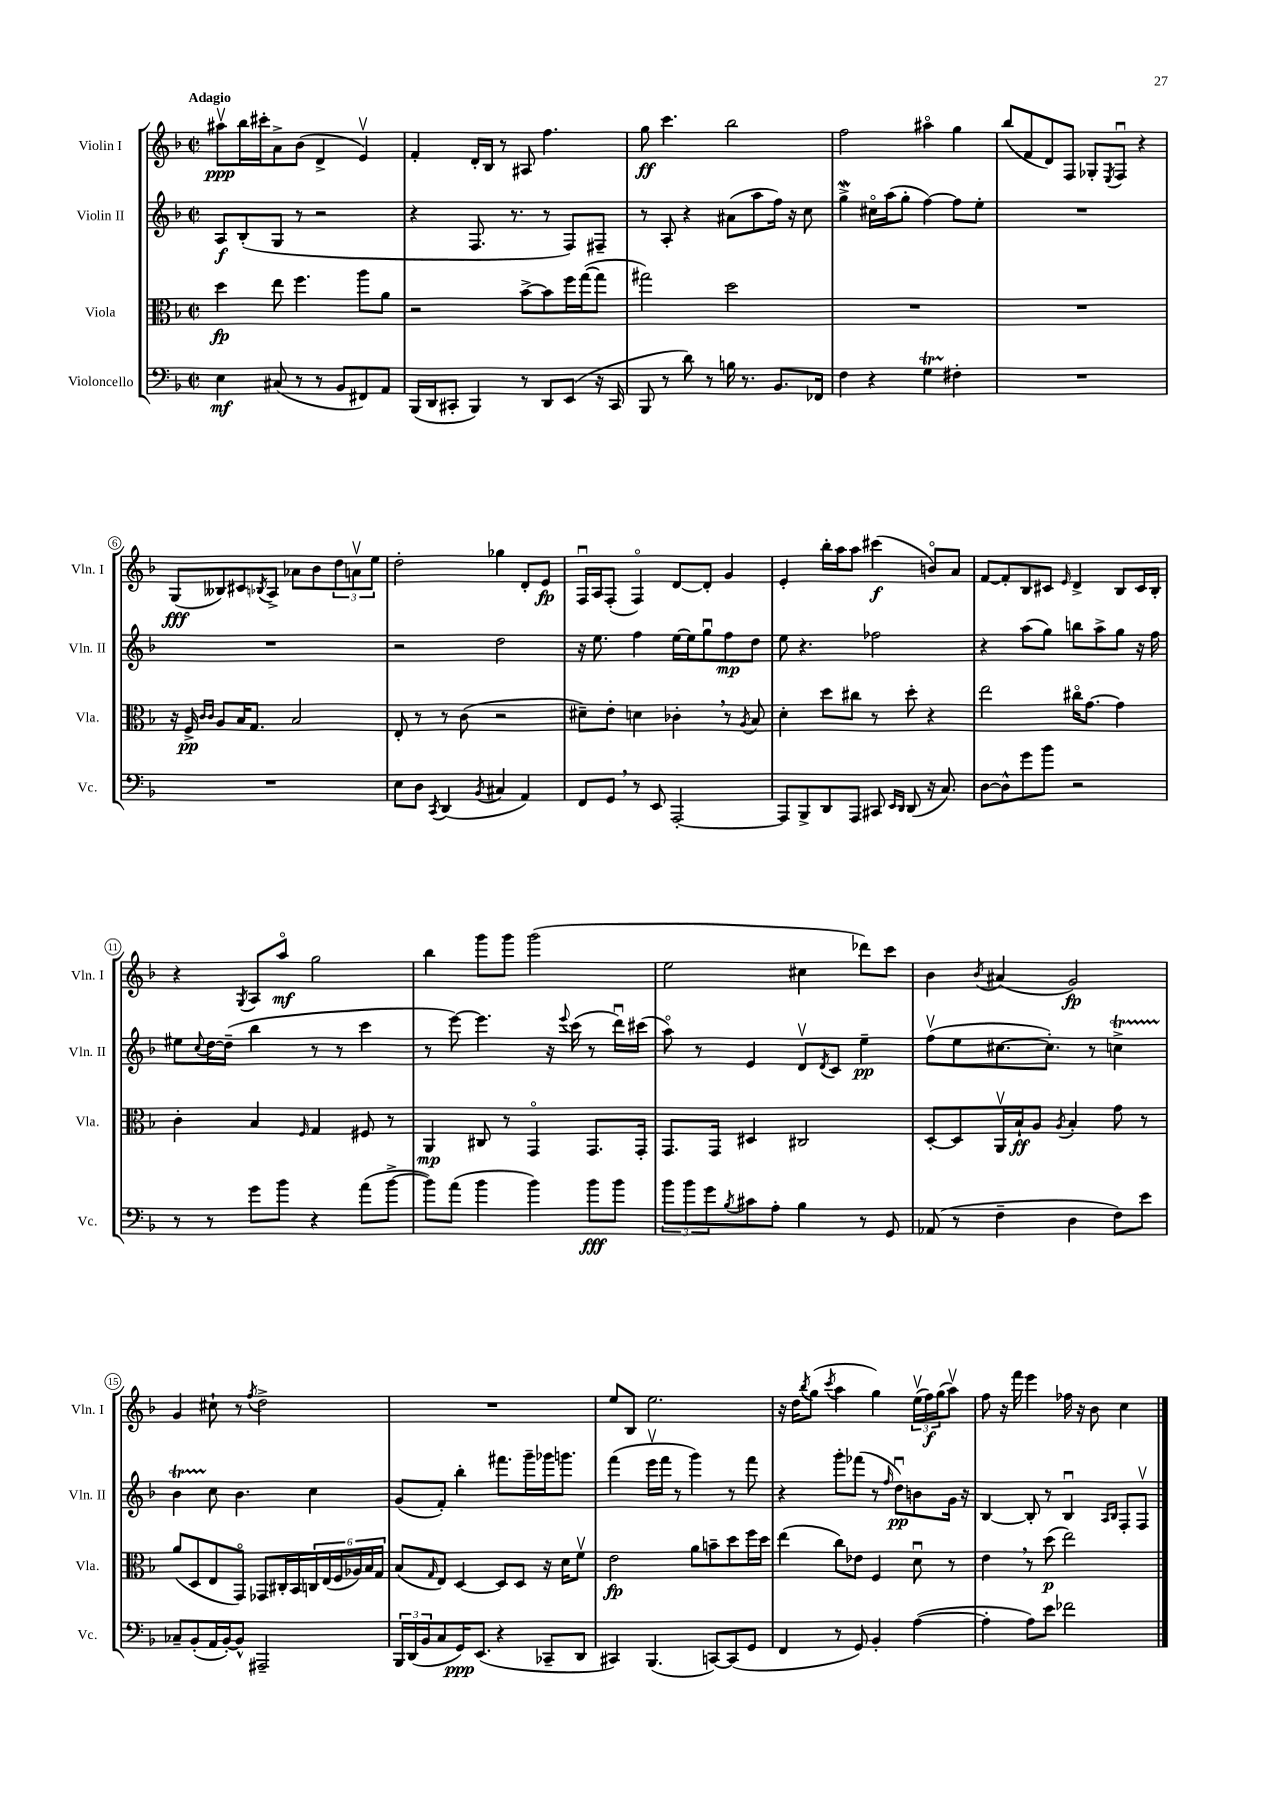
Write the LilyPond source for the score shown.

<<
\new StaffGroup <<
\new Staff = "s0" \with { instrumentName = "Violin I" shortInstrumentName = "Vln. I" } {
    \clef treble \key f \major \defaultTimeSignature \time 2/2 \tempo "Adagio"
    ais''8\upbow\ppp bes''16 cis'''16-. a'8-> bes'8( d'4-> e'4\upbow) |
    f'4-. d'16-. bes16 r8 ais8 f''4. |
    g''8\ff c'''4. bes''2 |
    f''2 ais''4\flageolet g''4 |
    bes''8( f'8 d'8) f8 ges8-. \acciaccatura { e8 } f8\downbow r4 |
    g8\fff( beses8) cis'8 \acciaccatura { bes8 } a8-> aes'8 bes'8 \tuplet 3/2 { d''8 a'8\upbow e''8 } |
    d''2-. ges''4 d'8-. e'8\fp |
    f16\downbow a16 f8-.( f4\flageolet) d'8~ d'8-. g'4 |
    e'4-. bes''16-. a''16 a''8 cis'''4\f( b'8\flageolet) a'8 |
    f'8~ f'8-. bes8 cis'8 \grace { e'16 } d'4-> bes8 cis'16 bes16-. |
    r4 \acciaccatura { g8 } a8 a''8\flageolet\mf g''2 |
    bes''4 g'''8 g'''8 g'''2( |
    e''2 cis''4 des'''8) c'''8 |
    bes'4 \acciaccatura { bes'8 } ais'4( g'2\fp) |
    g'4 cis''8-! r8 \acciaccatura { f''8 } d''2-> |
    R1 |
    e''8 bes8 e''2. |
    r16 d''16 \acciaccatura { bes''8 } g''8( \acciaccatura { c'''8 } a''4 g''4) \tuplet 3/2 { e''16\upbow( f''16\f) g''16( } a''8\upbow) |
    f''8 r16 f'''16 e'''4 fes''16 r16 bes'8 c''4 \bar "|." |
}
\new Staff = "s1" \with { instrumentName = "Violin II" shortInstrumentName = "Vln. II" } {
    \clef treble \key f \major \defaultTimeSignature \time 2/2
    a8\f bes8-.( g8 r8 r2 |
    r4 f8. r8. r8 f8) fis8-- |
    r8 a8-. r4 ais'8( a''8 f''16) r16 c''8 |
    g''4->\mordent cis''16\flageolet a''16( g''8-. f''4~) f''8 e''8-. |
    R1 |
    R1 |
    r2 d''2 |
    r16 e''8. f''4 e''16~ e''16 g''8\downbow f''8\mp d''8 |
    e''8 r4. fes''2 |
    r4 a''8( g''8) b''8 a''8-> g''8 r16 f''16 |
    eis''8 \appoggiatura { c''8 } d''16~ d''16--( bes''4 r8 r8 c'''4 |
    r8 e'''8~) e'''4. r16 \appoggiatura { e'''8 } c'''16( r8 d'''16\downbow) cis'''16( |
    a''8\flageolet) r8 e'4 d'8\upbow \acciaccatura { d'8 } c'8 e''4--\pp |
    f''8\upbow( e''8 cis''8.~ cis''8.-.) r8 c''4->\startTrillSpan |
    bes'4 c''8\stopTrillSpan bes'4. c''4 |
    g'8( f'8-.) bes''4-. fis'''8. g'''16-- ges'''16 g'''8. |
    f'''4( e'''16\upbow f'''16 r8 g'''4) r8 f'''8 |
    r4 g'''8-. fes'''8( r8 \grace { f''16 } d''8\downbow\pp) b'8 g'16 r16 |
    bes4~ bes8-. r8 bes4\downbow \grace { a16 bes16 } f8-. f8\upbow \bar "|." |
}
\new Staff = "s2" \with { instrumentName = "Viola" shortInstrumentName = "Vla." } {
    \clef alto \key f \major \defaultTimeSignature \time 2/2
    d''4\fp e''8 f''4. a''8 a'8 |
    r2 bes'8~-> bes'8 f''16 g''16~( g''8 |
    gis''2) d''2 |
    R1 |
    R1 |
    r16 f16->\pp \grace { c'16 c'16 } a8 bes16 g8. bes2 |
    e8-. r8 r8 c'8( r2 |
    dis'8--) e'8-. d'4 ces'4-. \breathe r8 \acciaccatura { a8 } bes8 |
    d'4-. d''8 cis''8 r8 d''8-. r4 |
    e''2 cis''16\flageolet g'8.~ g'4 |
    c'4-. bes4 \grace { f16 } g4 fis8 r8 |
    a,4\mp cis8 r8 g,4\flageolet g,8. g,16-. |
    g,8. g,16 dis4 cis2 |
    d8~-. d8 a,16\upbow bes16-!\ff a8 \acciaccatura { a8 } bes4-. g'8 r8 |
    a'8( d8 e8 g,8\flageolet) ges,8 cis16-. bes,16 \tuplet 6/4 { c16 e16( f16 aes16) bes16 g16 } |
    bes8( \grace { g16 } e8) d4~ d8 d8 r16 d'16 f'8\upbow |
    e'2\fp a'8 b'8-- d''8 f''16 d''16 |
    e''4( c''8) ees'8 f4 d'8\downbow r8 |
    e'4 \breathe r8 d''8\p( e''2) \bar "|." |
}
\new Staff = "s3" \with { instrumentName = "Violoncello" shortInstrumentName = "Vc." } {
    \clef bass \key f \major \defaultTimeSignature \time 2/2
    e4\mf cis8( r8 r8 bes,8 fis,8) a,8 |
    bes,,16( d,16 cis,8-. bes,,4) r8 d,8 e,8( r16 cis,16 |
    bes,,8 r8 d'8) r8 b16 r8. bes,8. fes,16 |
    f4 r4 g4\startTrillSpan fis4-.\stopTrillSpan |
    R1 |
    R1 |
    e8 d8 \acciaccatura { c,8 } d,4( \acciaccatura { bes,8 } cis4 a,4) |
    f,8 g,8 \breathe r8 e,8 a,,2~-. |
    a,,8 bes,,8-> d,8 a,,8 cis,8 \grace { e,16 d,16 } d,8( r16 c8.) |
    d8~ d8-^ g'8 bes'8 r2 |
    r8 r8 g'8 bes'8 r4 a'8( bes'8~-> |
    bes'8) a'8( bes'4 bes'4) bes'8\fff bes'8 |
    \tuplet 3/2 { bes'8 bes'8 g'8 } \acciaccatura { bes8 } cis'8 a8-. bes4 r8 g,8 |
    aes,8( r8 f4-- d4 f8) e'8 |
    ces8-- bes,8-.( a,16 bes,16~-.) bes,8-^ ais,,2-- |
    \tuplet 3/2 { bes,,16 d,16( bes,16 } c8 g,16\ppp) e,8.( r4 ces,8-- d,8 |
    cis,4) bes,,4.( c,8~) c,8( g,8 |
    f,4 r8 g,8) bes,4-. a4~( |
    a4-. a8) e'8 fes'2 \bar "|." |
}
>>
>>
\layout { \context { \Score \override BarNumber.stencil = #(make-stencil-circler 0.1 0.3 ly:text-interface::print) } }
